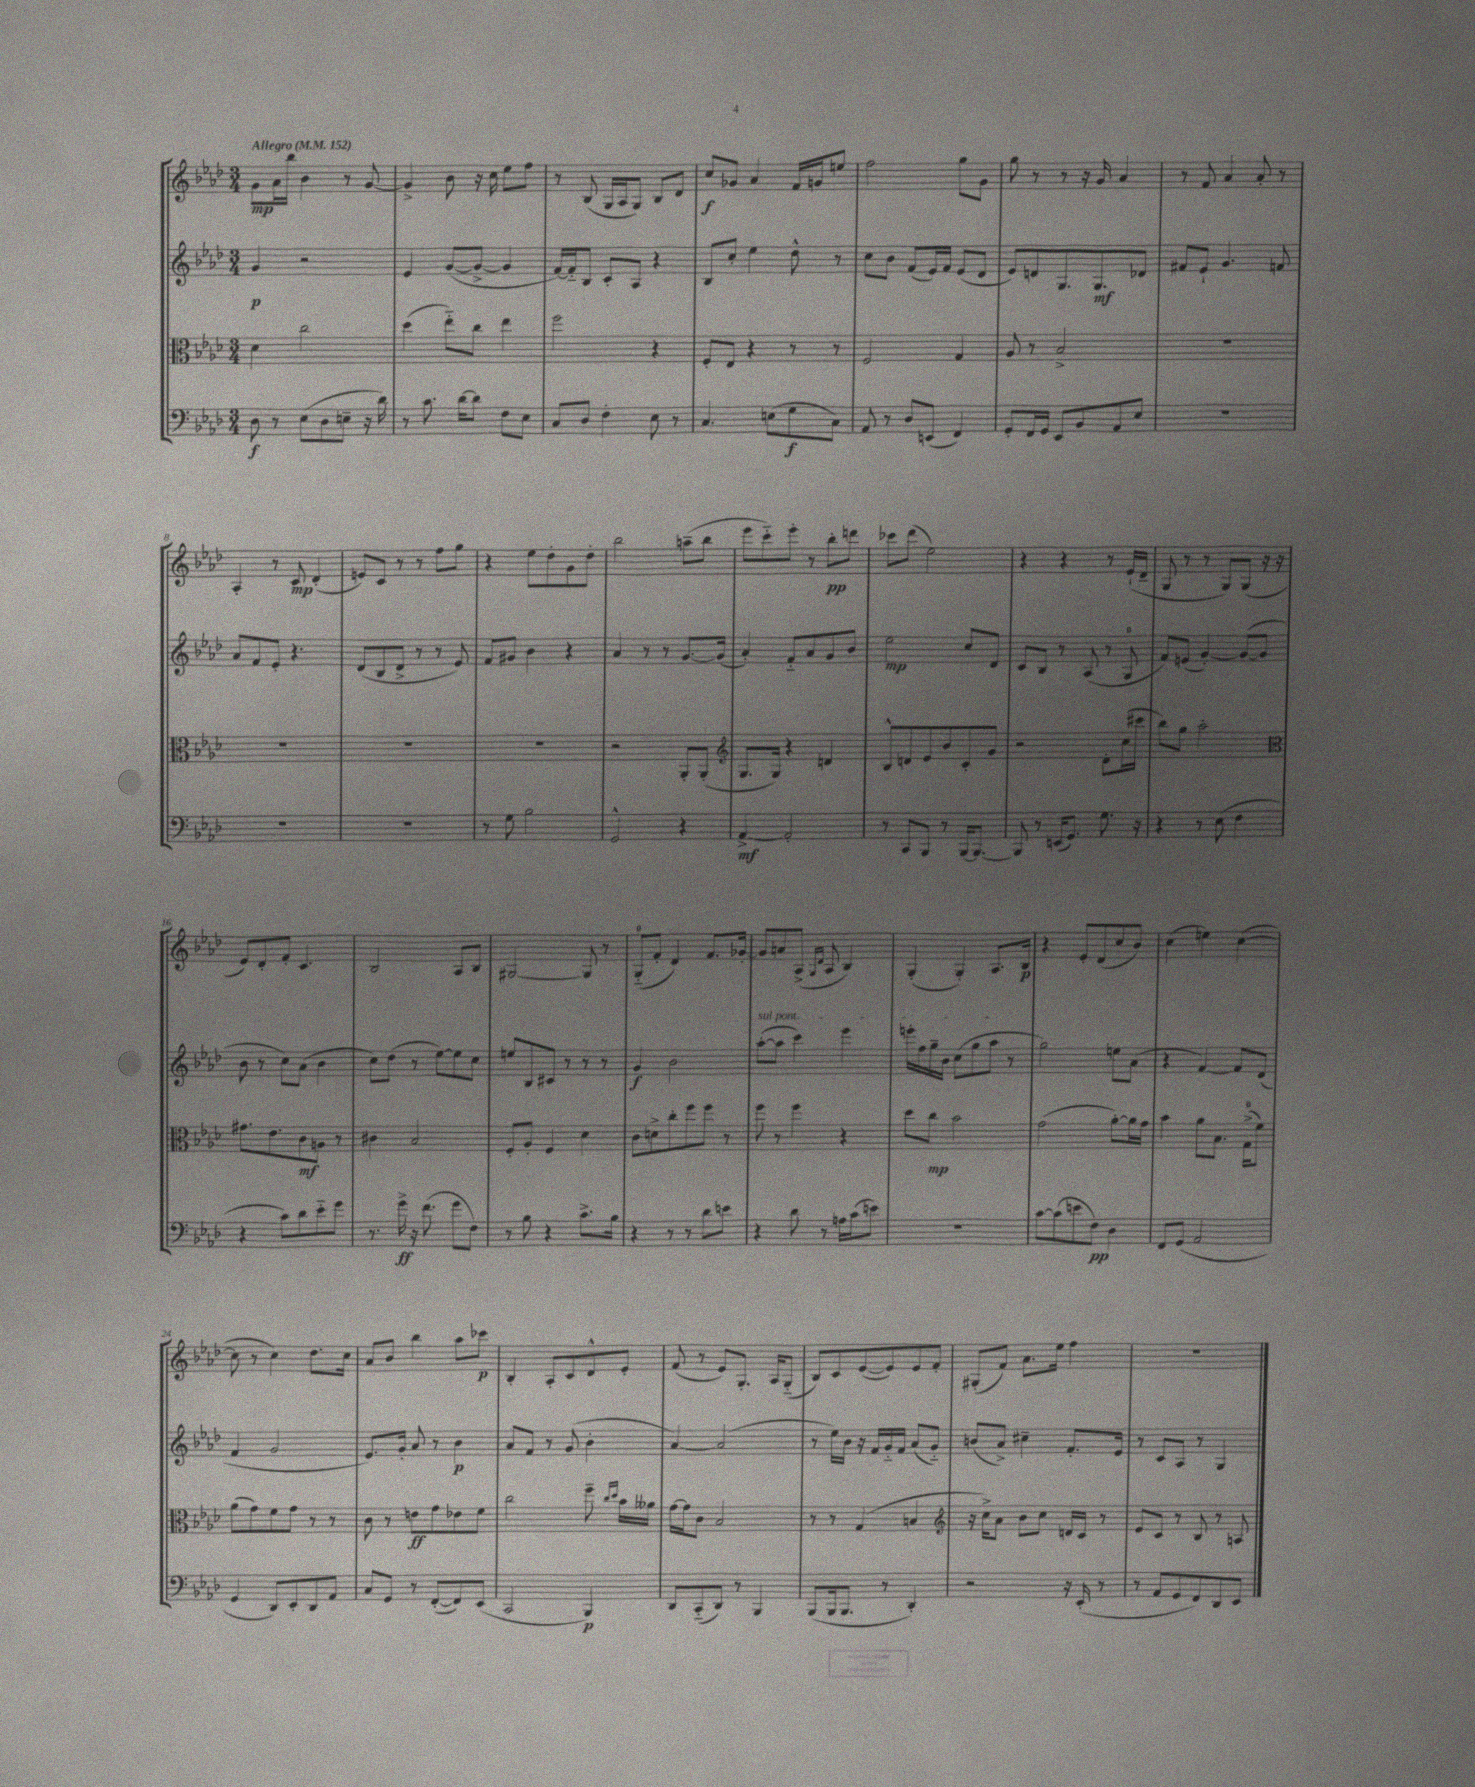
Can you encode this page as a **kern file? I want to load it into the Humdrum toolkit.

**kern	**kern	**kern	**kern
*staff4	*staff3	*staff2	*staff1
*clefF4	*clefC3	*clefG2	*clefG2
*k[b-e-a-d-]	*k[b-e-a-d-]	*k[b-e-a-d-]	*k[b-e-a-d-]
*M3/4	*M3/4	*M3/4	*M3/4
*MM152	*MM152	*MM152	*MM152
8D-\	4d-\	4g/	8g\L
8r	.	.	16a-\L
.	.	.	16bb-\JJ
(8E-\L	2cc\	2r	4b-\
8D-\	.	.	.
8E~\J	.	.	8r
16r	.	.	[8g/
16d-\)	.	.	.
=	=	=	=
8r	(4dd-\	4e-/	4g^/]
8.c\	.	.	.
.	8ee-'~\L)	([8g/L	8b-\
[16d-\LK	.	.	.
8d-\]J	8cc\J	8g^/_J	16r
.	.	.	16cc\
8F\L	4ee-\	4g/]	8ee-\L
8E-\J	.	.	8ff\J
=	=	=	=
8C/L	2ff\	[16f/LL)	8r
.	.	16f'~/]J	.
8D-/J	.	8B-/J	(8B-/
4F'\	.	8c'/L	16G/LL
.	.	.	16A-/J
.	.	8A-/J	8G/J)
8E-\	4r	4r	8B-/L
8r	.	.	8d-/J
=	=	=	=
4.C/	8F'/L	8B-/L	8cc/L
.	8E-/J	8cc'/J	8g-/J
.	4r	4ee-\	4a-/
(8E\L	.	.	.
8G\	8r	8dd-^^\	16f/LL
.	.	.	16g/J
8C\J)	8r	8r	8ee/J
=	=	=	=
8AA-/	2F/	8cc\L	2ff\
8r	.	8b-\J	.
8D-/L	.	(8f/L	.
(8EE/J	.	16e-/L)	.
.	.	16f/JJ	.
4FF/)	4G/	(8e-/L	8gg\L
.	.	8d-/J	8g\J
=	=	=	=
8GG'/L	8A-/	8e-/L)	8gg\
16FF/L	8r	8d/	8r
16GG/JJ	.	.	.
8EE-/L	2B-^/	8.G/	8r
8BB-/	.	.	16r
.	.	8.G/	16g/
8AA-/	.	.	4a-/
8E-/J	.	8d-/J	.
=	=	=	=
2.r	2.r	8f#/L	8r
.	.	8e-`/J	8f/
.	.	4.g/	4a-/
.	.	.	8a-'/
.	.	8f/	8r
=	=	=	=
2.r	2.r	8a-/L	4A-'/
.	.	8f/	.
.	.	8e-'/J	8r
.	.	4.r	8c/
.	.	.	(4d-'/
=	=	=	=
2.r	2.r	(8d-/L	8e/L)
.	.	8B-/	8c/J
.	.	8d-^/J	8r
.	.	8r	8r
.	.	8r	8ff\L
.	.	8e-/)	8gg\J
=	=	=	=
8r	2.r	8f/L	4r
8G\	.	8g#/J	.
2B-\	.	4b-\	8ee-\L
.	.	.	8dd-'\
.	.	4r	8g\
.	.	.	8dd-'\J
=	=	=	=
2GG^^/	2r	4a-/	2bb-\
.	.	8r	.
.	.	8r	.
4r	8AA-'/L	[8.g/L	(8aa~\L
.	(8AA-'/J	.	8bb-\J
.	.	(16g/]Jk	.
=	=	=	=
*	*clefG2	*	*
[4AA-^/	8.G/L	4a-'/)	8eee-\L
.	.	.	8ccc'~\)
.	16G/Jk)	.	.
2AA-'/]	4r	8f'~/L	8eee-'\J
.	.	8a-/	8r
.	4d/	8g/	8bb-'\L
.	.	8b-/J	8ddd\J
=	=	=	=
8r	8B-^^/L	2ee-\	8ccc-\L
8CC/L	8d/	.	(8ddd-\J
8BBB-/J	8e-/	.	2ee-\)
8r	8b-/	.	.
[16BBB-/LK	8c'/	8cc/L	.
8.BBB-/_J	.	.	.
.	8g/J	8d-/J	.
=	=	=	=
8BBB-/]	2r	8c/L	4r
8r	.	8B-/J	.
(16EE/LK	.	8r	4r
8.GG/J)	.	.	.
.	.	(8A-/	.
8.G\	8d-'\L	8r	8r
.	(16cc\L	8G/	(16e-`/LL
16r	16ccc#\JJ	.	16d-~/JJ
=	=	=	=
4r	8bb-\L)	8f/L)	8G/
.	8gg\J	(8e/J	8r
8r	2aa-'\	[4g'/)	8r
(8E-\	.	.	8G/L)
4F\	.	(8g/_L	(8G/J
.	.	8g/]J	16r
.	.	.	16r
=	=	=	=
*	*clefC3	*	*
4r	8.g#\L	8b-\	8e-/L)
.	.	8r	8d-'/
.	8.e-\	.	.
8c\L)	.	8cc\L)	8f'/J
8d-\	8c\	(8a-\J	4.c/
8e-'~\	8A\J	4b-\	.
8g\J	8r	.	.
=	=	=	=
8.r	4c#\	8cc\L)	2B-/
.	.	(8dd-\J	.
16g^\	.	.	.
16r	2B-/	8r	.
(8.f\	.	.	.
.	.	[8ee-\L)	.
8g\L	.	8ee-\]	8A-/L
8F\J)	.	8cc\J	8B-/J
=	=	=	=
8r	8F'/L	8ee/L	[2G#/
8B-\	8A-'/J	8B-/	.
4r	4F/	8c#/J	.
.	.	8r	.
8.c^\L	4d-\	8r	8G#/]
.	.	8r	8r
16B-\Jk	.	.	.
=	=	=	=
4r	8c\L	4g/	(8G'~/L
.	8d^\	.	8f'/J
8r	8cc'\	2b-\	4d-/)
8r	8ff\	.	.
8d-\L	8ff\J	.	8.f/L
8e\J	8r	.	.
.	.	.	[16g-'/Jk
=	=	=	=
4r	8ff\	([8aa-'\L	8g-/]L
.	8r	8aa-\]J	8a/
8d-\	4ff\	4ccc\)	(8A-^/J
.	.	.	16qqG/LL
.	.	.	16qqd-/JJ
8r	.	.	8A-/
16A\LL	4r	4eee-\	4B-/)
(16c\J	.	.	.
8e\J)	.	.	.
=	=	=	=
2.r	8dd-\L	16eee'\LL	(4G'/
.	.	16ff\	.
.	8cc\J	16gg~\	.
.	.	16b-\JJ	.
.	2b-\	(8cc\L	4G'/)
.	.	8gg\	.
.	.	8aa-\J	8.A-/L
.	.	8r	.
.	.	.	16B-/Jk
=	=	=	=
[8c\L	(2g\	2gg\)	4r
(8c\]	.	.	.
8e\	.	.	8e-'/L
8F\J)	.	.	(8d-/
4D-\	[8a-'\L)	8ee\L	8cc/
.	16a-\]L	(8a-\J	8b-/J)
.	16g\JJ	.	.
=	=	=	=
8FF/L	4b-\	4r	(4cc\
(8GG/J	.	.	.
2AA-/	8a-\L	[4f/)	4ee\)
.	8.B-\J	.	.
.	.	8f/]L	([4cc\
.	(16G^\LK	.	.
.	8f\J)	(8d-/J	.
=	=	=	=
4GG/	(8a-\L	4f/	8cc\]
.	8g\)	.	8r
8DD-/L)	8f\	2g/	4cc\)
8EE-'/	8g\J	.	.
8DD-/	8r	.	8.dd-\L
8AA-/J	8r	.	.
.	.	.	16cc\Jk
=	=	=	=
8C/L	8c\	8.e-/L)	8a-/L
8GG/J	8r	.	8b-/J
.	.	16g'/Jk	.
8r	8e\L	8a-/	4bb-\
([8FF'/L	8g\	8r	.
8FF/])	8e-\	4b-\	8aa-\L
(8EE-/J	8f\J	.	8ccc-\J
=	=	=	=
2CC/	2cc\	8a-/L	4B-'/
.	.	8f/J	.
.	.	8r	8A-'/L
.	.	(8g/	8c/
4BBB-/)	8ff~\	4b-'\	8d-^^/
.	16qqcc/LL	.	.
.	16qqdd-/JJ	.	.
.	16b-\LL	.	8e-'/J
.	16a--\JJ	.	.
=	=	=	=
8DD-/L	[16g\LL	[4a-/)	(8f/
.	16g\]J	.	.
(8CC'~/	8c\J	.	8r
8DD-/J)	2B-/	(2a-/]	8e-/L)
8r	.	.	8.G'/J
4BBB-/	.	.	.
.	.	.	16A-/LK
.	.	.	(8G'~/J
=	=	=	=
(8BBB-/L	8r	8r	8B-/L)
16BBB-/k	8r	16ee-\LL)	8c/
8.BBB-/J	.	16b-\JJ	.
.	(4G/	16r	([8e-/
.	.	16f/LL	.
8r	.	16g'~/	8e-/])
.	.	16f/JJ	.
4DD-'/)	4B/	(8a-/L	8e-/
.	.	8g'~/J)	8f'/J
=	=	=	=
*	*clefG2	*	*
2r	16r	(8b/L	(8G#'/L
.	16cc^\LK)	.	.
.	8a-\J	8a-^/J)	8f/J)
.	8b-\L	4cc#~\	8.a-\L
.	8cc\J	.	.
.	.	.	16ee-\Jk
16r	16d/LL	8.f'/L	4ff\
(16EE-'/	16c/JJ	.	.
8r	8r	.	.
.	.	16e-/Jk	.
=	=	=	=
8r	8e-/L	8r	2.r
8AA-/L	8c/J	8c/L	.
8GG/	8r	8A-/J	.
8FF/)	8B-/	8r	.
8DD-/	8r	4G/	.
8EE-/J	8A/	.	.
==	==	==	==
*-	*-	*-	*-
